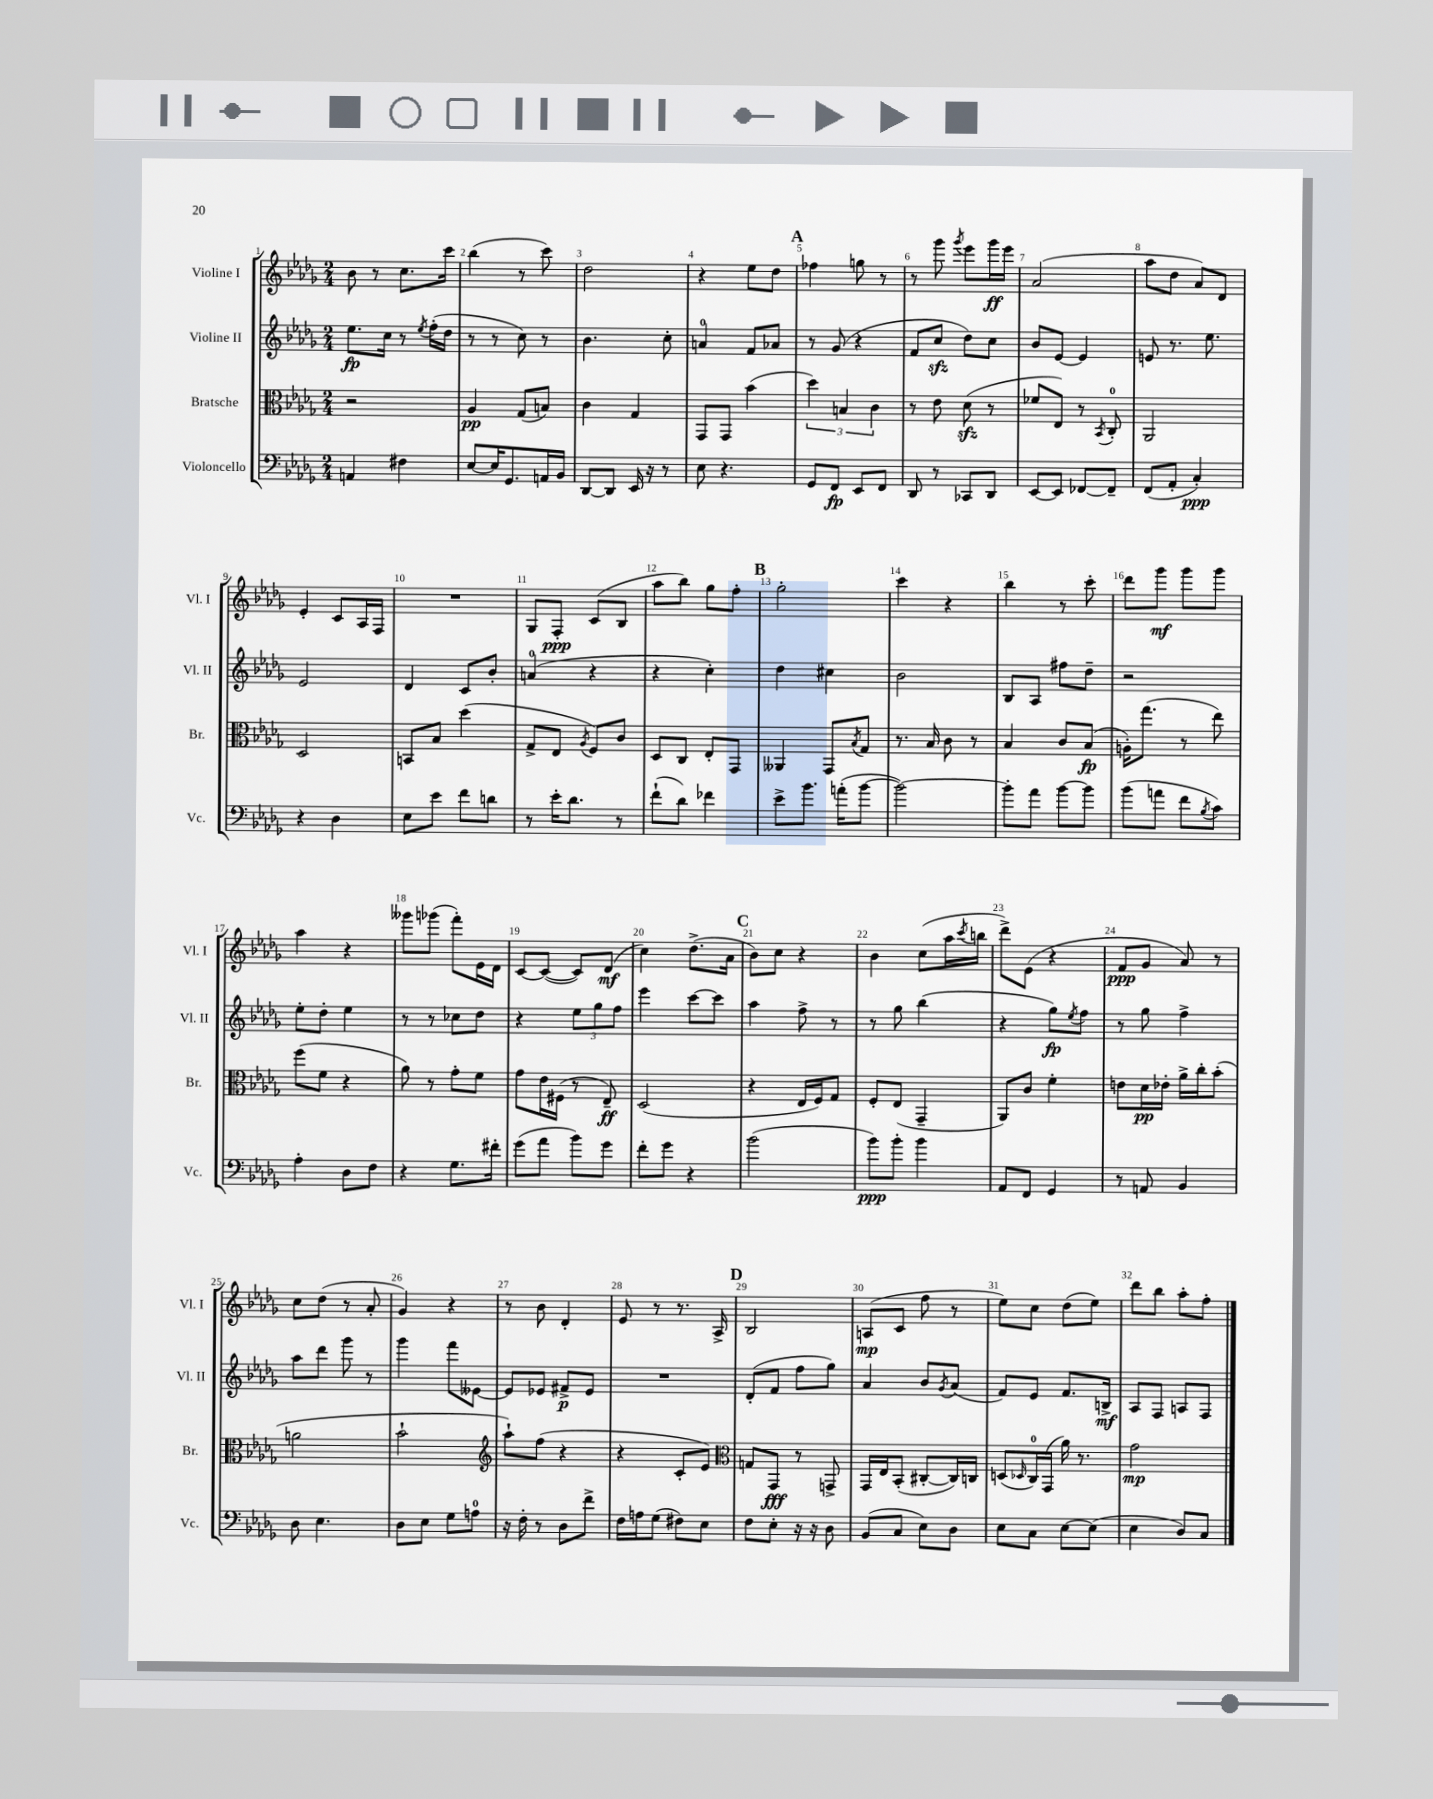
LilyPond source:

<<
\new StaffGroup <<
\new Staff = "s0" \with { instrumentName = "Violine I" shortInstrumentName = "Vl. I" } {
    \clef treble \key des \major \numericTimeSignature \time 2/4
    bes'8 r8 c''8. c'''16 |
    bes''4( r8 c'''8) |
    des''2 |
    r4 ees''8 des''8 |
    \mark \markup { \bold "A" } fes''4 g''8 r8 |
    r8 ges'''8 \acciaccatura { ges'''8 } ees'''8 ges'''16\ff ees'''16 |
    aes'2( |
    aes''8 des''8 aes'8) des'8 |
    ees'4-. c'8 aes16 f16 |
    R2 |
    ges8 f8-.\ppp c'8( bes8 |
    aes''8 bes''8) ges''8 f''8-. |
    \mark \markup { \bold "B" } ges''2-. |
    c'''4 r4 |
    bes''4 r8 c'''8-. |
    des'''8 ges'''8\mf ges'''8 ges'''8 |
    aes''4 r4 |
    geses'''8 ges'''8( f'''8-.) ees'16 des'16 |
    c'8~ c'8~( c'8) des'8\mf( |
    c''4) des''8.->( aes'16 |
    \mark \markup { \bold "C" } bes'8) c''8 r4 |
    bes'4 c''8( aes''16 \acciaccatura { c'''8 } b''16 |
    des'''8->) ees'8( r4 |
    f'8\ppp ges'8 aes'8) r8 |
    c''8 des''8( r8 aes'8-. |
    ges'4) r4 |
    r8 bes'8 des'4-. |
    ees'8 r8 r8. aes16-> |
    \mark \markup { \bold "D" } bes2 |
    a8\mp( c'8 f''8 r8 |
    ees''8) c''8 des''8( ees''8) |
    des'''8 bes''8 aes''8-. f''8-. \bar "|." |
}
\new Staff = "s1" \with { instrumentName = "Violine II" shortInstrumentName = "Vl. II" } {
    \clef treble \key des \major \numericTimeSignature \time 2/4
    ees''8.\fp c''16 r8 \acciaccatura { ees''8 } f''16-.( des''16 |
    r8 r8 c''8) r8 |
    bes'4. c''8-. |
    a'4-0 f'8 aes'8 |
    \mark \markup { \bold "A" } r8 ges'8( r4 |
    f'8 c''8\sfz des''8) c''8 |
    bes'8 ees'8~ ees'4 |
    e'8 r8. ees''8. |
    ees'2 |
    des'4 c'8 bes'8-. |
    a'4-0( r4 |
    r4 c''4-.) |
    \mark \markup { \bold "B" } des''4 cis''4 |
    bes'2 |
    bes8 aes8 fis''8 des''8-- |
    r2 |
    ees''8-. des''8-. ees''4 |
    r8 r8 ces''8 des''8 |
    r4 \tuplet 3/2 { ees''8 ges''8 f''8 } |
    ees'''4 c'''8~ c'''8 |
    \mark \markup { \bold "C" } aes''4 f''8-> r8 |
    r8 ges''8 bes''4( |
    r4 ges''8\fp) \acciaccatura { ees''8 } f''8 |
    r8 ges''8 f''4-> |
    aes''8 des'''8 ges'''8 r8 |
    ges'''4 f'''8 eeses'8~ |
    eeses'8 ees'8 fis'8->\p ees'8 |
    R2 |
    \mark \markup { \bold "D" } des'8-.( f'8 f''8 ges''8) |
    aes'4 bes'8 \acciaccatura { ges'8 } aes'8( |
    f'8) ees'8 f'8. b16->\mf |
    aes8 f8 a8 f8 \bar "|." |
}
\new Staff = "s2" \with { instrumentName = "Bratsche" shortInstrumentName = "Br." } {
    \clef alto \key des \major \numericTimeSignature \time 2/4
    r2 |
    aes4\pp ges8( b8) |
    c'4 ges4 |
    ges,8 ges,8 bes'4( |
    \mark \markup { \bold "A" } \tuplet 3/2 { des''4) b4 c'4 } |
    r8 ees'8 des'8\sfz( r8 |
    fes'8 ees8) r8 \acciaccatura { bes,8 } c8-0-. |
    aes,2 |
    des2 |
    b,8 bes8 des''4( |
    ges8-> ees8 \acciaccatura { aes8 } f8) c'8 |
    des8 c8 ees8-. ges,8 |
    \mark \markup { \bold "B" } aeses,4 ges,8 \acciaccatura { bes8 } ges8 |
    r8. bes16 c'8 r8 |
    bes4 c'8 bes8\fp( |
    a16-.) ges''8.( r8 ees''8) |
    f''8( f'8 r4 |
    aes'8) r8 ges'8-. f'8 |
    ges'8 ees'16 fis16( r8 ees8--\ff) |
    des2( |
    \mark \markup { \bold "C" } r4 ees16 f16) ges8 |
    f8-. ees8( ges,4-- |
    aes,8) c'8 f'4-. |
    e'8 des'16\pp ees'16-. aes'16-> c''16-. bes'8-.( |
    a'2 |
    bes'2-! |
    \clef treble aes''8-!) f''8( r4 |
    r4 c'8-. ees'8) |
    \mark \markup { \bold "D" } \clef alto g8 ges,8\fff r8 g,8-> |
    ges,16 ees16 bes,8-.( cis8~-. cis16) c16 |
    d8( \grace { des16 } c16-0) ges,16( aes'16) r8. |
    ges'2\mp \bar "|." |
}
\new Staff = "s3" \with { instrumentName = "Violoncello" shortInstrumentName = "Vc." } {
    \clef bass \key des \major \numericTimeSignature \time 2/4
    a,4 fis4 |
    ees8~ ees16 ges,8. a,16 bes,16 |
    des,8~ des,8 ees,16 r16 r8 |
    ees8 r4. |
    \mark \markup { \bold "A" } ges,8 f,8\fp ees,8 f,8 |
    des,8 r8 ces,8 des,8 |
    ees,8~ ees,8 fes,8~ fes,8-- |
    f,8( aes,8-. c4-.\ppp) |
    r4 des4 |
    ees8 ees'8 f'8 d'8 |
    r8 ees'16-. des'8. r8 |
    f'8-!( des'8) fes'4 |
    \mark \markup { \bold "B" } ees'8-> bes'8. a'16-.( bes'8~ |
    bes'2~) |
    bes'8-. aes'8 bes'8~ bes'8 |
    bes'8( a'8 f'8 \acciaccatura { bes8 } c'8) |
    aes4-. des8 f8 |
    r4 ges8. fis'16-. |
    ges'8( aes'8 bes'8) ges'8 |
    f'8-. ges'8 r4 |
    \mark \markup { \bold "C" } bes'2( |
    bes'8\ppp) bes'8-. bes'4 |
    aes,8 f,8 ges,4 |
    r8 a,8 bes,4 |
    des8 ees4. |
    des8 ees8 ges8 a8-0 |
    r16 f16-. r8 des8 f'8-> |
    f16 a16 ges8( fis8) ees8 |
    \mark \markup { \bold "D" } f8 ees8-. r16 r16 des8 |
    bes,8( c8 ees8) des8 |
    ees8 c8 ees8~ ees8( |
    ees4 des8) c8 \bar "|." |
}
>>
>>
\layout { \context { \Score \override BarNumber.break-visibility = ##(#f #t #t) barNumberVisibility = #all-bar-numbers-visible } }
